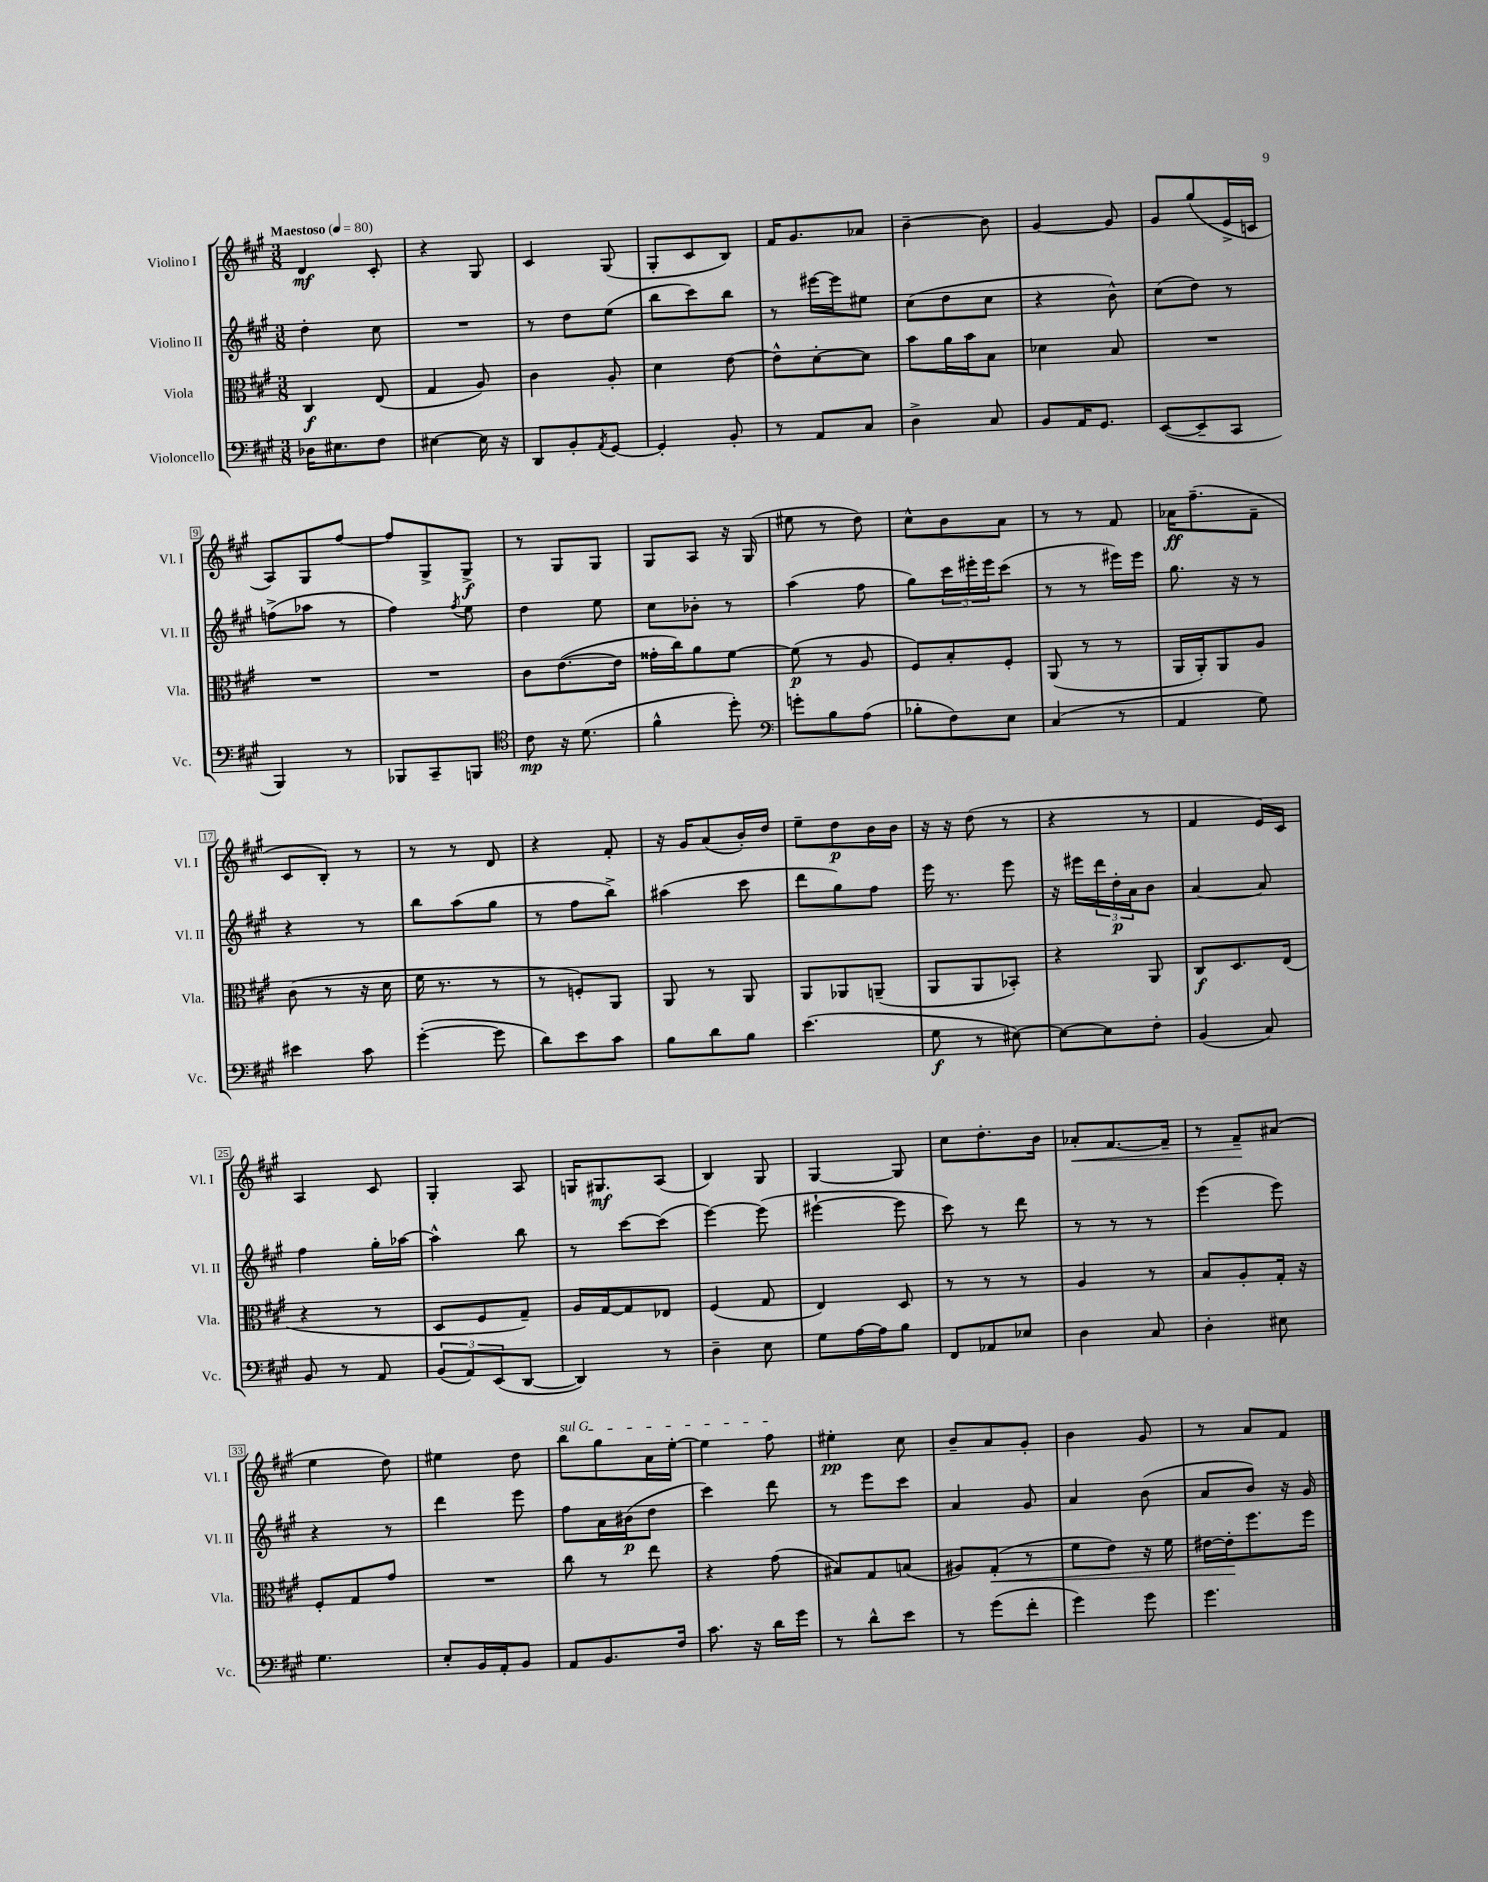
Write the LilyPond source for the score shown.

<<
\new StaffGroup <<
\new Staff = "s0" \with { instrumentName = "Violino I" shortInstrumentName = "Vl. I" } {
    \clef treble \key a \major \numericTimeSignature \time 3/8 \tempo "Maestoso" 4 = 80
    d'4\mf cis'8-. |
    r4 gis8 |
    cis'4 gis8( |
    gis8-. cis'8 b8) |
    fis'16 gis'8. aes'8 |
    b'4~-- b'8 |
    gis'4~ gis'8 |
    gis'8 gis''8( e'16-> c'16 |
    a8) gis8 fis''8~ |
    fis''8 gis8-> gis8->\f |
    r8 gis8 gis8 |
    gis8 a8 r16 gis16( |
    eis''8 r8 d''8) |
    cis''8-^ b'8 a'8 |
    r8 r8 fis'8 |
    aes'16\ff fis''8.--( fis'8-- |
    cis'8 b8-.) r8 |
    r8 r8 d'8 |
    r4 fis'8-. |
    r16 gis'16 a'8( b'16-.) d''16 |
    e''8-- d''8\p b'16 b'16 |
    r16 r16 d''8( r8 |
    r4 r8 |
    fis'4 e'16) cis'16 |
    a4 cis'8 |
    gis4-. a8 |
    g16 gis8.\mf a8( |
    b4) gis8 |
    gis4~ gis8 |
    cis''8 d''8.-. b'16 |
    aes'8-.\< fis'8.~ fis'16-- |
    r8 fis'8--\! ais'8( |
    e''4 d''8) |
    eis''4 d''8 |
    \once \override TextSpanner.bound-details.left.text = \markup { \italic "sul G" } b''8\startTextSpan gis''8 a'16 e''16~-. |
    e''4 fis''8\stopTextSpan |
    eis''4-.\pp cis''8 |
    b'8-- a'8 gis'8-. |
    b'4 gis'8 |
    r8 a'8 fis'8 \bar "|." |
}
\new Staff = "s1" \with { instrumentName = "Violino II" shortInstrumentName = "Vl. II" } {
    \clef treble \key a \major \numericTimeSignature \time 3/8
    d''4-. cis''8 |
    R4. |
    r8 d''8 e''8( |
    b''8 cis'''8) b''8 |
    r8 eis'''16~ eis'''16 eis''8 |
    cis''8( d''8 cis''8 |
    r4 b'8-^) |
    cis''8( d''8) r8 |
    f''8->( aes''8 r8 |
    fis''4) \acciaccatura { fis''8 } e''8 |
    d''4 e''8 |
    cis''8 bes'8-. r8 |
    a''4( fis''8 |
    gis''8) \tuplet 3/2 { cis'''16 eis'''16-. eis'''16 } cis'''8( |
    r8 r8 eis'''16) eis'''16 |
    gis''8. r16 r8 |
    r4 r8 |
    b''8 a''8( gis''8 |
    r8 fis''8 b''8->) |
    ais''4( cis'''8 |
    d'''8 gis''8) fis''8 |
    e'''16 r8. e'''8 |
    r16 eis'''16 \tuplet 3/2 { d'''16 d''16-.\p a'16 } b'8 |
    a'4~ a'8 |
    fis''4 gis''16-. aes''16~ |
    aes''4-^ b''8 |
    r8 cis'''8~ cis'''8( |
    e'''4~) e'''8( |
    eis'''4~-! eis'''8 |
    cis'''8) r8 d'''8 |
    r8 r8 r8 |
    e'''4( e'''8) |
    r4 r8 |
    d'''4 e'''8 |
    fis''8 a'16 bis'16\p( d''8 |
    cis'''4) d'''8 |
    r8 e'''8 cis'''8 |
    a'4 gis'8 |
    a'4 b'8( |
    a'8 b'8) r16 gis'16 \bar "|." |
}
\new Staff = "s2" \with { instrumentName = "Viola" shortInstrumentName = "Vla." } {
    \clef alto \key a \major \numericTimeSignature \time 3/8
    cis4\f e8( |
    gis4 a8) |
    cis'4 a8-. |
    d'4 e'8~ |
    e'8-^ d'8~-. d'8 |
    b'8 a'16 b'16 b8 |
    des'4 b8 |
    R4. |
    R4. |
    R4. |
    cis'8 e'8.~( e'16 |
    gisis'16-. cis''16) a'8 fis'8~ |
    fis'8\p( r8 a8 |
    fis8) b8-. fis8-. |
    a,8( r8 r8 |
    a,16 a,16-.) a,8 a8 |
    cis'8( r8 r16 d'16 |
    fis'16 r8. r8 |
    r8 f8-.) a,8 |
    a,8 r8 a,8 |
    a,8 aes,8 a,8--( |
    a,8 a,8 bes,8-.) |
    r4 a,8 |
    cis8\f d8. e16( |
    r4 r8 |
    d8 fis8 gis8--) |
    a16 gis16~ gis8 ees8 |
    fis4( gis8 |
    e4) d8 |
    r8 r8 r8 |
    a4 r8 |
    b8 a8-. gis16-. r16 |
    fis8-. gis8 gis'8 |
    R4. |
    cis''8 r8 e''8 |
    r4 gis'8( |
    bis8) gis8 b8( |
    ais8) gis8-.\<( r8 |
    fis'8 e'8) r16 fis'16 |
    eis'16~ eis'16-.\! fis''8. fis''16 \bar "|." |
}
\new Staff = "s3" \with { instrumentName = "Violoncello" shortInstrumentName = "Vc." } {
    \clef bass \key a \major \numericTimeSignature \time 3/8
    des16 eis8. fis8 |
    eis4~ eis16 r16 |
    d,8 b,8-. \acciaccatura { a,8 } gis,8~ |
    gis,4-. b,8-. |
    r8 a,8 cis8 |
    d4-> cis8 |
    b,8 a,16 gis,8. |
    e,8~( e,8-- cis,8 |
    b,,4) r8 |
    bes,,8 cis,8-- b,,8 |
    \clef tenor cis'8\mp r16 d'8.( |
    fis'4-^ d''8-.) |
    \clef bass g'8-. b8 a8( |
    bes8-. fis8) e8 |
    cis4( r8 |
    a,4 gis8) |
    eis'4 cis'8 |
    gis'4~-.( gis'8 |
    d'8) e'8 cis'8 |
    b8 d'8 b8 |
    e'4.( |
    gis8\f r8 eis8~) |
    eis8~ eis8 fis8-. |
    b,4( cis8) |
    b,8 r8 a,8 |
    \tuplet 3/2 { b,8( a,8) e,8( } d,8~ |
    d,4) r8 |
    d4-- e8 |
    gis8 a16~ a16 b8 |
    fis,8 aes,8 ees8 |
    d4 cis8 |
    d4-. eis8 |
    gis4. |
    e8-. b,16 a,16-. b,8 |
    a,8 b,8. fis16 |
    cis'8. r16 d'16 gis'16 |
    r8 d'8-^ e'8 |
    r8 gis'8( fis'8-. |
    gis'4) gis'8 |
    gis'4. \bar "|." |
}
>>
>>
\layout { \context { \Score \override BarNumber.stencil = #(make-stencil-boxer 0.1 0.3 ly:text-interface::print) } }
